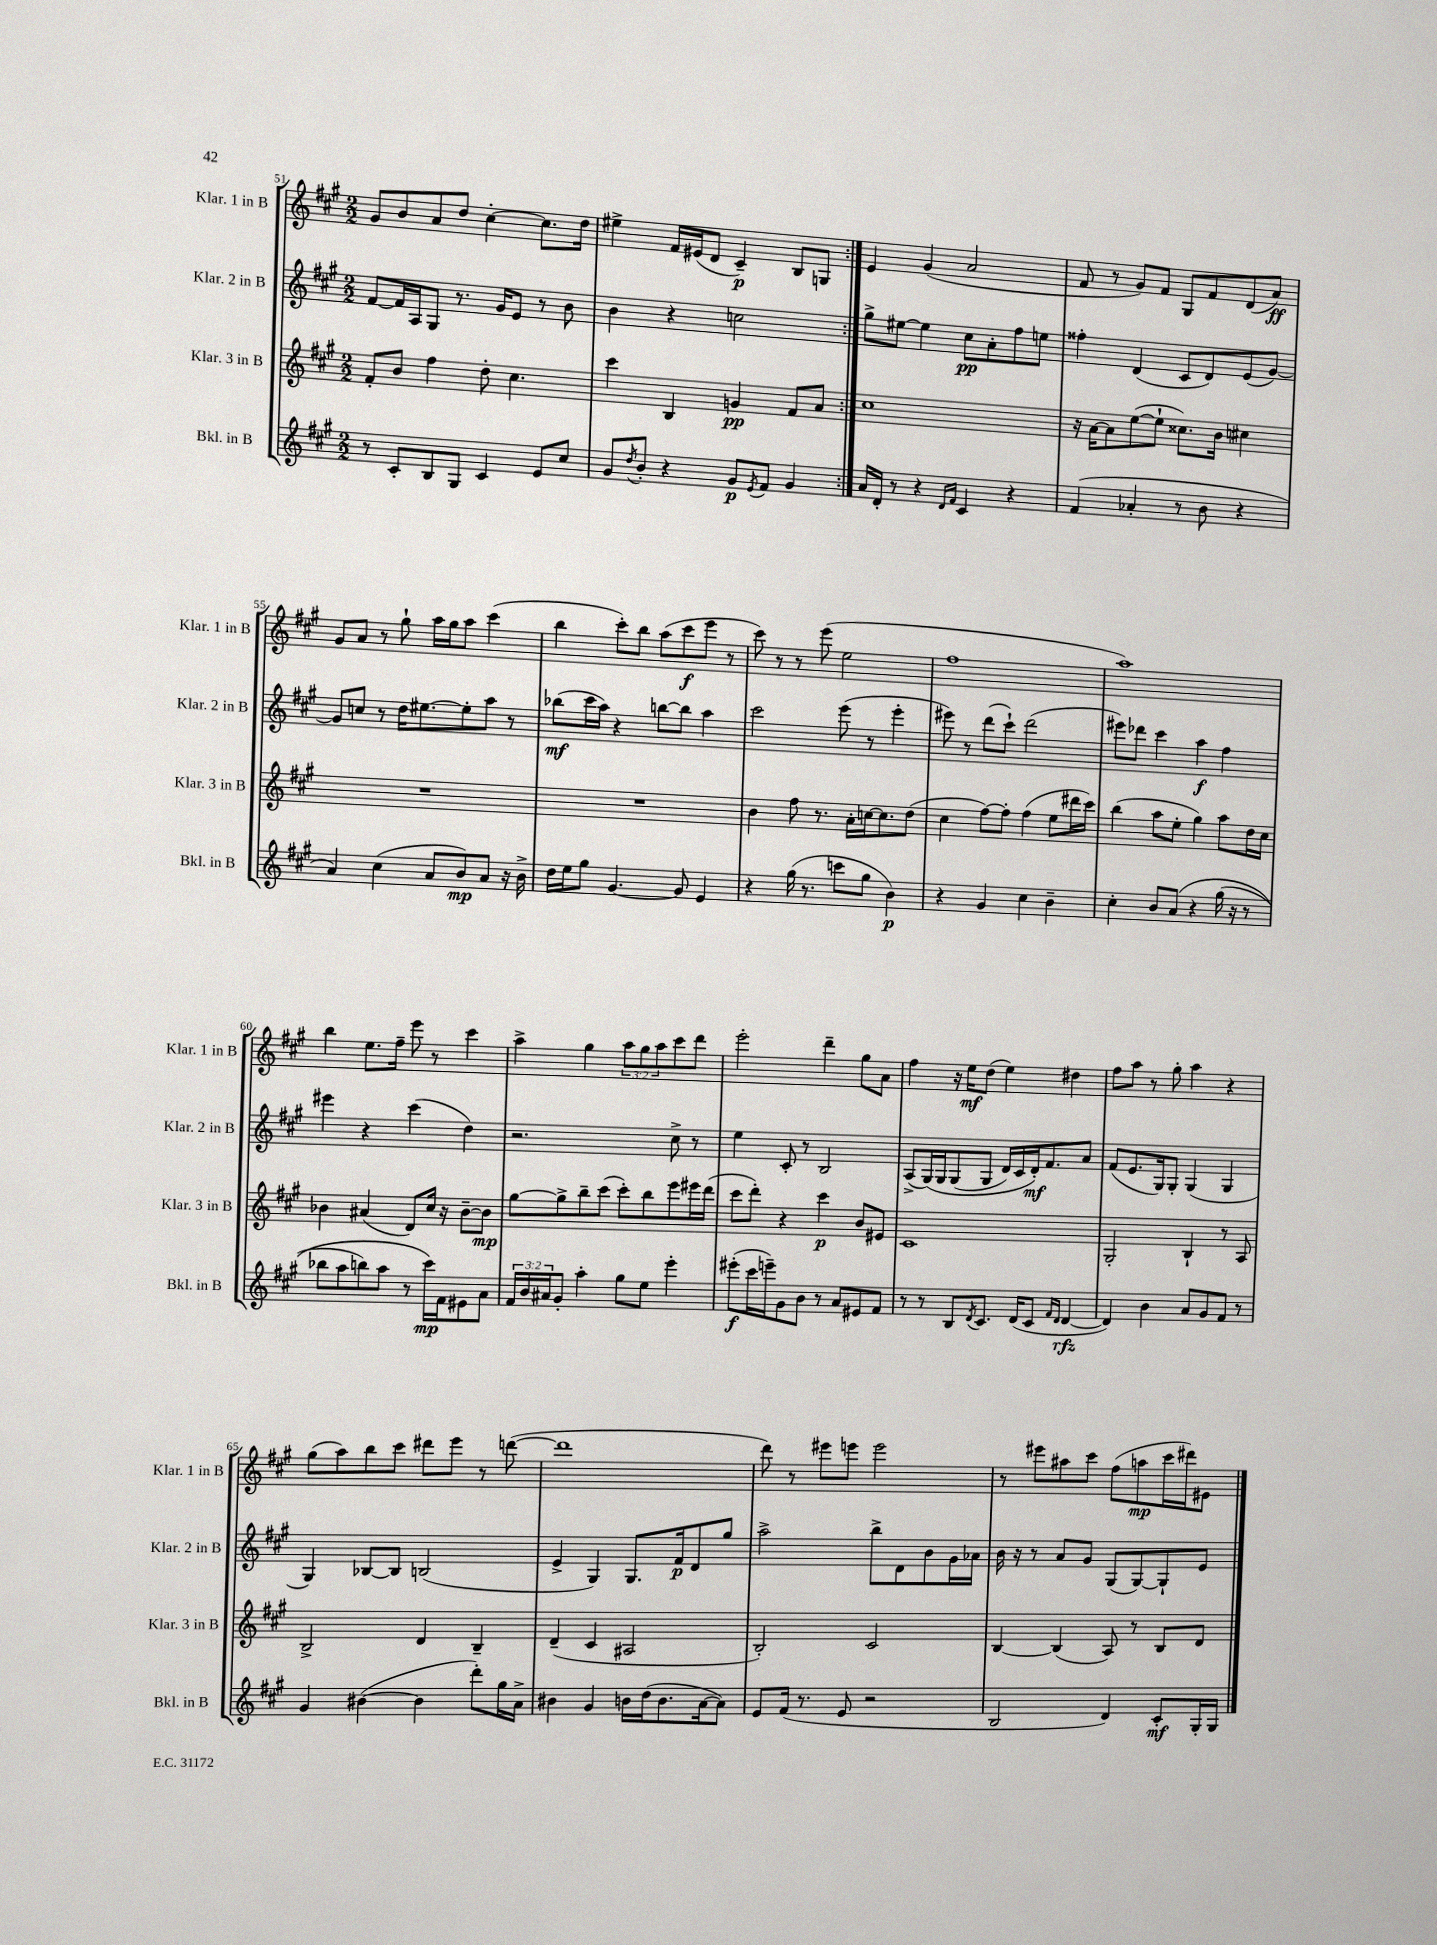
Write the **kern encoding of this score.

**kern	**kern	**kern	**kern
*staff4	*staff3	*staff2	*staff1
*clefG2	*clefG2	*clefG2	*clefG2
*k[f#c#g#]	*k[f#c#g#]	*k[f#c#g#]	*k[f#c#g#]
*M2/2	*M2/2	*M2/2	*M2/2
8r	8f#'	[8f#	8g#
8c#'	8b	16f#]	8b
.	.	16A	.
8B	4ff#	8G#	8a
8G#	.	8.r	8dd
4c#	8dd'	.	[4cc#'
.	.	16g#	.
.	4.cc#	8e	.
8e	.	8r	8.cc#]
8cc#	.	8b	.
.	.	.	16dd
=	=	=	=
8g#	4ccc#	4b	4ee#^
8qdd	.	.	.
8b'	.	.	.
4r	4B	4r	16f#
.	.	.	(16e#
.	.	.	8d
8g#	4g	2cc	4c#~)
8qe	.	.	.
8f#	.	.	.
4g#	8f#	.	8B
.	8a	.	8G
=:|!	=:|!	=:|!	=:|!
16a	1cc#	8gg#^	4e
16d'	.	.	.
8r	.	[8ee#	.
4r	.	4ee#]	(4g#
16qqd	.	.	.
16qqf#	.	.	.
4c#	.	8cc#	2a
.	.	8a'	.
4r	.	8ff#	.
.	.	8ee	.
=	=	=	=
(4f#	16r	4ff##'	8f#
.	[16a	.	.
.	8a]	.	8r
4a-'	([8ee	(4d	8g#)
.	8ee`]	.	8f#
8r	8.cc##)	8c#	8G#
8b	.	8d)	8f#
.	16b	.	.
4r	4cc#	(8e	(8d
.	.	[8g#)	8a)
=	=	=	=
4a)	1r	8g#]	8g#
.	.	8cc	8a
(4cc#	.	8r	8r
.	.	16dd	8gg#`
.	.	[8.ee#	.
8a	.	.	16aa
.	.	.	16gg#
8b)	.	8ee#']	8aa
8a	.	8aa	(4ccc#
16r	.	8r	.
16b^	.	.	.
=	=	=	=
16dd	1r	(8bb-	4bb
16ee	.	.	.
8gg#	.	16ccc#	.
.	.	16aa)	.
[4.g#	.	4r	8ccc#')
.	.	.	8bb
.	.	[8bb	(8aa
8g#]	.	8bb]	8ccc#
4e	.	4aa	8eee
.	.	.	8r
=	=	=	=
4r	4b	2ccc#	8ccc#)
.	.	.	8r
(16gg#	8ff#	.	8r
8.r	.	.	.
.	8.r	.	(8eee
8ccc	.	(8eee	2ee
.	16a'	.	.
8gg#	[16cc	8r	.
.	8.cc]	.	.
4b)	.	4eee'	.
.	(8dd	.	.
=	=	=	=
4r	4cc#	8eee#)	1ff#
.	.	8r	.
4g#	[8ff#)	(8ddd	.
.	8ff#']	8ccc#`)	.
4cc#	(4ff#	(2ddd	.
4b~	8ee	.	.
.	16ddd#	.	.
.	16ccc#)	.	.
=	=	=	=
4cc#'	(4bb	8eee#)	1aa)
.	.	8ddd-	.
8b	8aa	4ccc#	.
&(8a	8ee'	.	.
4r	4gg#)	4aa	.
(16gg#	8aa	4ff#	.
16r	.	.	.
8r	16dd	.	.
.	16cc#	.	.
=	=	=	=
8bb-	4b-	4eee#	4bb
8aa	.	.	.
8bb)	(4a#	4r	8.ee
8aa	.	.	.
.	.	.	16ff#~
8r	8d)	(4ccc#	8eee
16ccc#&)	16cc#	.	8r
16f#	16r	.	.
8e#	[8b-~	4dd)	4ccc#
8a	8b-]	.	.
=	=	=	=
24f#	[8gg#	2.r	4aa^
24b	.	.	.
24a#	.	.	.
8g#'	8gg#^]	.	.
4aa'	8bb~	.	4gg#
.	(8ccc#	.	.
8gg#	8ccc#')	.	12aa
.	.	.	12gg#
8ee	8bb	.	.
.	.	.	12aa
4eee'	8eee	8cc#^	8ccc#
.	16eee#	8r	8ddd
.	(16ddd	.	.
=	=	=	=
(8eee#'	8ccc#	4ee	2eee'
16ccc#	8ddd')	.	.
16eee~)	.	.	.
8g#	4r	8c#'	.
8b	.	8r	.
8r	4ccc#	2B	4ddd~
8a	.	.	.
8e#	8b	.	8gg#
8f#	8e#	.	8a
=	=	=	=
8r	1c#	(8A^	4ff#
8r	.	&(16G#)	.
.	.	16G#	.
8B	.	(8G#	16r
.	.	.	16ee
8qd	.	.	.
8.c#	.	8G#	(8dd
.	.	16d)	4ee)
(16d	.	16c#	.
8c#	.	16d'&)	.
.	.	8.f#	.
16qqf#	.	.	.
16qqd	.	.	.
[4d	.	.	4dd#
.	.	8a	.
=	=	=	=
4d])	2G#'	(8f#	8ff#
.	.	8.e	8aa
4b	.	.	8r
.	.	16G#)	.
.	.	8G#'	8gg#'
8a	4B`	(4G#	4aa
8g#	.	.	.
8f#	8r	4G#	4r
8r	8A	.	.
=	=	=	=
4g#	2B^	4G#)	(8gg#
.	.	.	8aa)
([4b#	.	[8B-	8bb
.	.	8B-]	8ccc#
4b#]	4d	(2B	8ddd#
.	.	.	8eee
8ddd')	4B~	.	8r
16gg#	.	.	([8ddd
16a^	.	.	.
=	=	=	=
4b#	(4d~	4e^	1ddd]
4g#	4c#	4G#)	.
16b	2A#	8.G#	.
(16dd	.	.	.
8.b	.	.	.
.	.	16f#	.
.	.	8d	.
[16a	.	.	.
8a])	.	8gg#	.
=	=	=	=
8e	2B')	2aa^	8ddd)
(16f#	.	.	8r
8.r	.	.	.
.	.	.	8eee#
8e	.	.	8eee
2r	2c#	8bb^	2eee
.	.	8d	.
.	.	8b	.
.	.	16g#	.
.	.	16a-	.
=	=	=	=
2B	[4B	16b	8r
.	.	16r	.
.	.	8r	8eee#
.	(4B]	8a	8aa#
.	.	8g#	8ccc#
4d)	8A)	(8G#	(8ff#
.	8r	[8G#)	8aa
8c#'	8B	8G#`]	16ccc#
.	.	.	16ddd#)
16G#'	8d	8e	8e#
16G#	.	.	.
==	==	==	==
*-	*-	*-	*-
